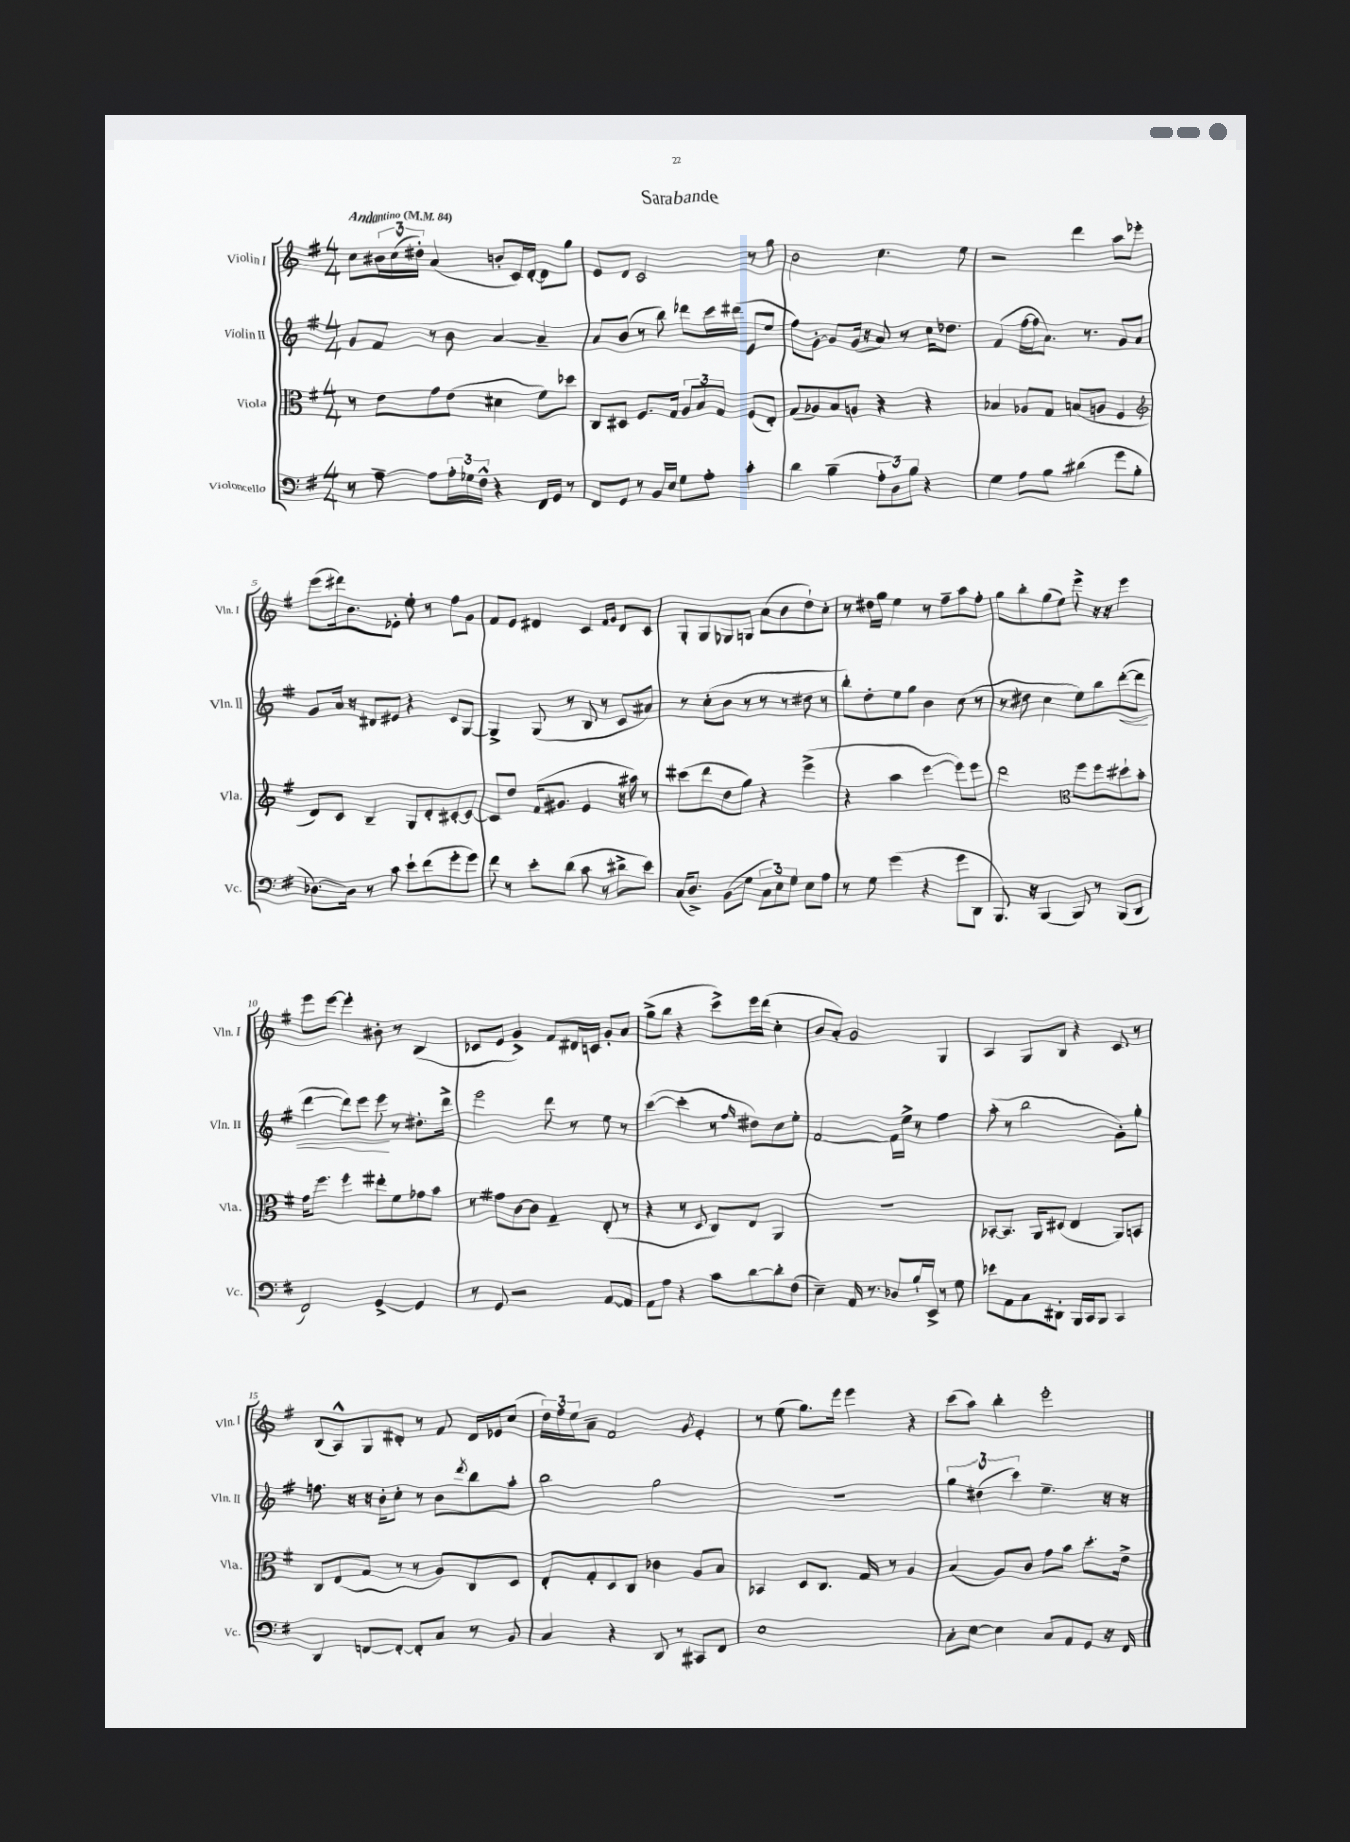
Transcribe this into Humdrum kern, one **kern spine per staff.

**kern	**kern	**kern	**kern
*staff4	*staff3	*staff2	*staff1
*clefF4	*clefC3	*clefG2	*clefG2
*k[f#]	*k[f#]	*k[f#]	*k[f#]
*M4/4	*M4/4	*M4/4	*M4/4
*MM84	*MM84	*MM84	*MM84
8r	8r	8g	8cc
[8A~	8e	8f#	24b#
.	.	.	(24cc
.	.	.	24dd#')
8A]	8g	8r	(4a
24A'	(8e	8b	.
24G-	.	.	.
24F#^^	.	.	.
4r	4d#	[4a	8b'
.	.	.	16c)
.	.	.	[16d'
16FF#	8f#)	4a~]	8d]
16GG	.	.	.
8r	8dd-	.	8gg
=	=	=	=
8FF#	8C	8a	8e
8GG	8D#	(8b	8d
8r	8.F#	8r	2c
16BB	.	8bb)	.
16E	16G	.	.
8G	12A	8ddd-	.
.	12B	.	.
8A'	.	16ccc	.
.	12G	.	.
.	.	(16ddd#	.
4c'	(8F#	8e	8r
.	8E')	8ee	8gg
=	=	=	=
4d	(8G	8ff#)	2b
.	8A-)	[8g'	.
(4B~	8B	8g]	.
.	8A	(16g	.
.	.	16r	.
12A'	4r	8a)	4.cc
12D)	.	.	.
.	.	8r	.
12B	.	.	.
4r	4r	16cc	.
.	.	8.dd-	.
.	.	.	8ee
=	=	=	=
4G	4B-	(4f#	2r
8A	8A-	[16ff#	.
.	.	16ff#]	.
8B	8G	8.a)	.
(4d#	(8B	.	4ddd
.	.	8.r	.
.	8A	.	.
8g	4F#	8g	8aa
8B'	.	8a	8eee-'
=	=	=	=
*	*clefG2	*	*
[8.D-)	8d)	8g	(8eee
.	8c	16a	16ddd#)
16D-]	.	16r	8.b
8r	4B~	8d#	.
8c	.	8e#	8e-'
8e`	8G	4r	8ee'
(8f#	8d'	.	8r
8g'	[8c#'	8c	8ff#
8g)	8c#_	[8G	8g
=	=	=	=
8f#	8c#]	4G^]	8f#
8r	8dd	.	8e
8e'	(16f#	(8G	4d#
.	8.g#	.	.
(8d	.	8r	.
8c	4e	8B	4c
8r	.	8r	.
.	.	.	16qqf#
.	.	.	16qqg
8d#^	16r	8c	8d#
.	16aa#)	.	.
8e)	8r	8a#)	8c
=	=	=	=
(16C	(8ccc#	8r	8G'
8.D^)	.	.	.
.	8ddd	(8cc'	8G
(8BB	8dd	8b	8G-
8G	8gg)	8r	8G
12C	4r	8r	(8a
12E)	.	.	.
.	.	8r	8b
12G	.	.	.
8E	(4eee^	8dd#	8dd`)
8A	.	8r	8cc'
=	=	=	=
8r	4r	8bb')	8r
8G	.	8dd'	16dd#
.	.	.	16gg
(4g	4aa	8ee	4ee
.	.	8gg	.
4r	[4eee	4b	8r
.	.	.	8ff#~
8g	8eee])	(8cc	8aa
8DD	8eee	8r	8ff#'
=	=	=	=
8.BBB)	2ddd	8r	8gg
.	.	8dd#	8bb'
16r	.	.	.
(4BBB	.	4cc	(8gg
.	.	.	8ee)
*	*clefC3	*	*
8BBB)	8ff#	8ee)	8eee^
8r	8ff#	8bb	16r
.	.	.	16r
(8BBB	8dd#`	([8ddd'	4eee
8DD	8b'	8ddd]	.
=	=	=	=
2FF#)	16g	[4ddd	8eee
.	8.ff#	.	.
.	.	.	[8eee
.	4ff#	8ddd])	4eee']
.	.	8eee	.
[4GG^	8ee#'	8eee	8b#'
.	8f#	8r	8r
4GG]	8g-	8.dd#'	(4B
.	8b	.	.
.	.	16ddd^	.
=	=	=	=
8r	8r	2eee	8c-
8GG	8g#	.	8e
2r	[8c	.	4g^)
.	8c]	.	.
.	4G~	8ddd	8f#
.	.	8r	16d#
.	.	.	16c
[8AA	(8E'	8ee	8g'
8AA]	8r	8r	8a
=	=	=	=
8AA	4r	([4ccc	(8gg^
8A	.	.	8bb
4r	8r	4ccc']	4r
.	8D	.	.
8c	8C)	8r	8ccc^)
.	.	16qqff#	.
[8d	8E	8dd#)	16eee
.	.	.	(16ddd
8d']	4AA	8cc	4cc'
(8F#	.	8ee'	.
=	=	=	=
4E~)	1r	[2f#	8b
.	.	.	8a')
16AA	.	.	2g
8.r	.	.	.
8D-	.	16f#]	.
.	.	16ee^	.
16B`	.	8r	.
16EE^	.	.	.
8r	.	4ff#	4G
8G	.	.	.
=	=	=	=
8e-	[8BB-'	(8aa'	4A
8AA	8.BB-]	8r	.
8C	.	2bb	8G
.	16AA	.	.
8DD#'	(8D#	.	8B
16BBB	4E	.	4r
16CC	.	.	.
8BBB	.	.	.
4CC	8AA)	8g')	8c
.	8BB	8gg'	8r
=	=	=	=
4DD	8C	8.ff	(8B
.	(8E	.	8A^^)
.	.	16r	.
[8FF	8G	16r	8G
.	.	16b'	.
8FF'_	8r	8cc'	8d#'
8FF']	8r	8r	8r
8C	8A)	8b	8f#
.	.	8qddd	.
8r	8C	8bb	16d#
.	.	.	16e-
8BB	8D	8aa'	(8cc
=	=	=	=
4C	8E'	2bb	24dd)
.	.	.	24ff#
.	.	.	24ee
.	8G'	.	8a~
4r	8D	.	2f#
.	8C	.	.
8DD	4c-	2gg	.
8r	.	.	.
.	.	.	8qg
8CC#	8A	.	4e'
8FF#	8B	.	.
=	=	=	=
1E	4BB-	1r	8r
.	.	.	(8ee
.	8D	.	8.gg)
.	8.C	.	.
.	.	.	16eee
.	.	.	4eee
.	16G	.	.
.	8r	.	.
.	4A	.	4r
=	=	=	=
8C'	(4B	6gg	(8ccc
[8E	.	.	8aa)
.	.	(6dd#	.
4E]	8A)	.	4bb'
.	.	6ccc)	.
.	8c	.	.
8C	8g	4.ee~	2eee'
8AA	8b	.	.
8GG	8.dd'	.	.
16r	.	16r	.
16FF#	16e^	16r	.
==	==	==	==
*-	*-	*-	*-
